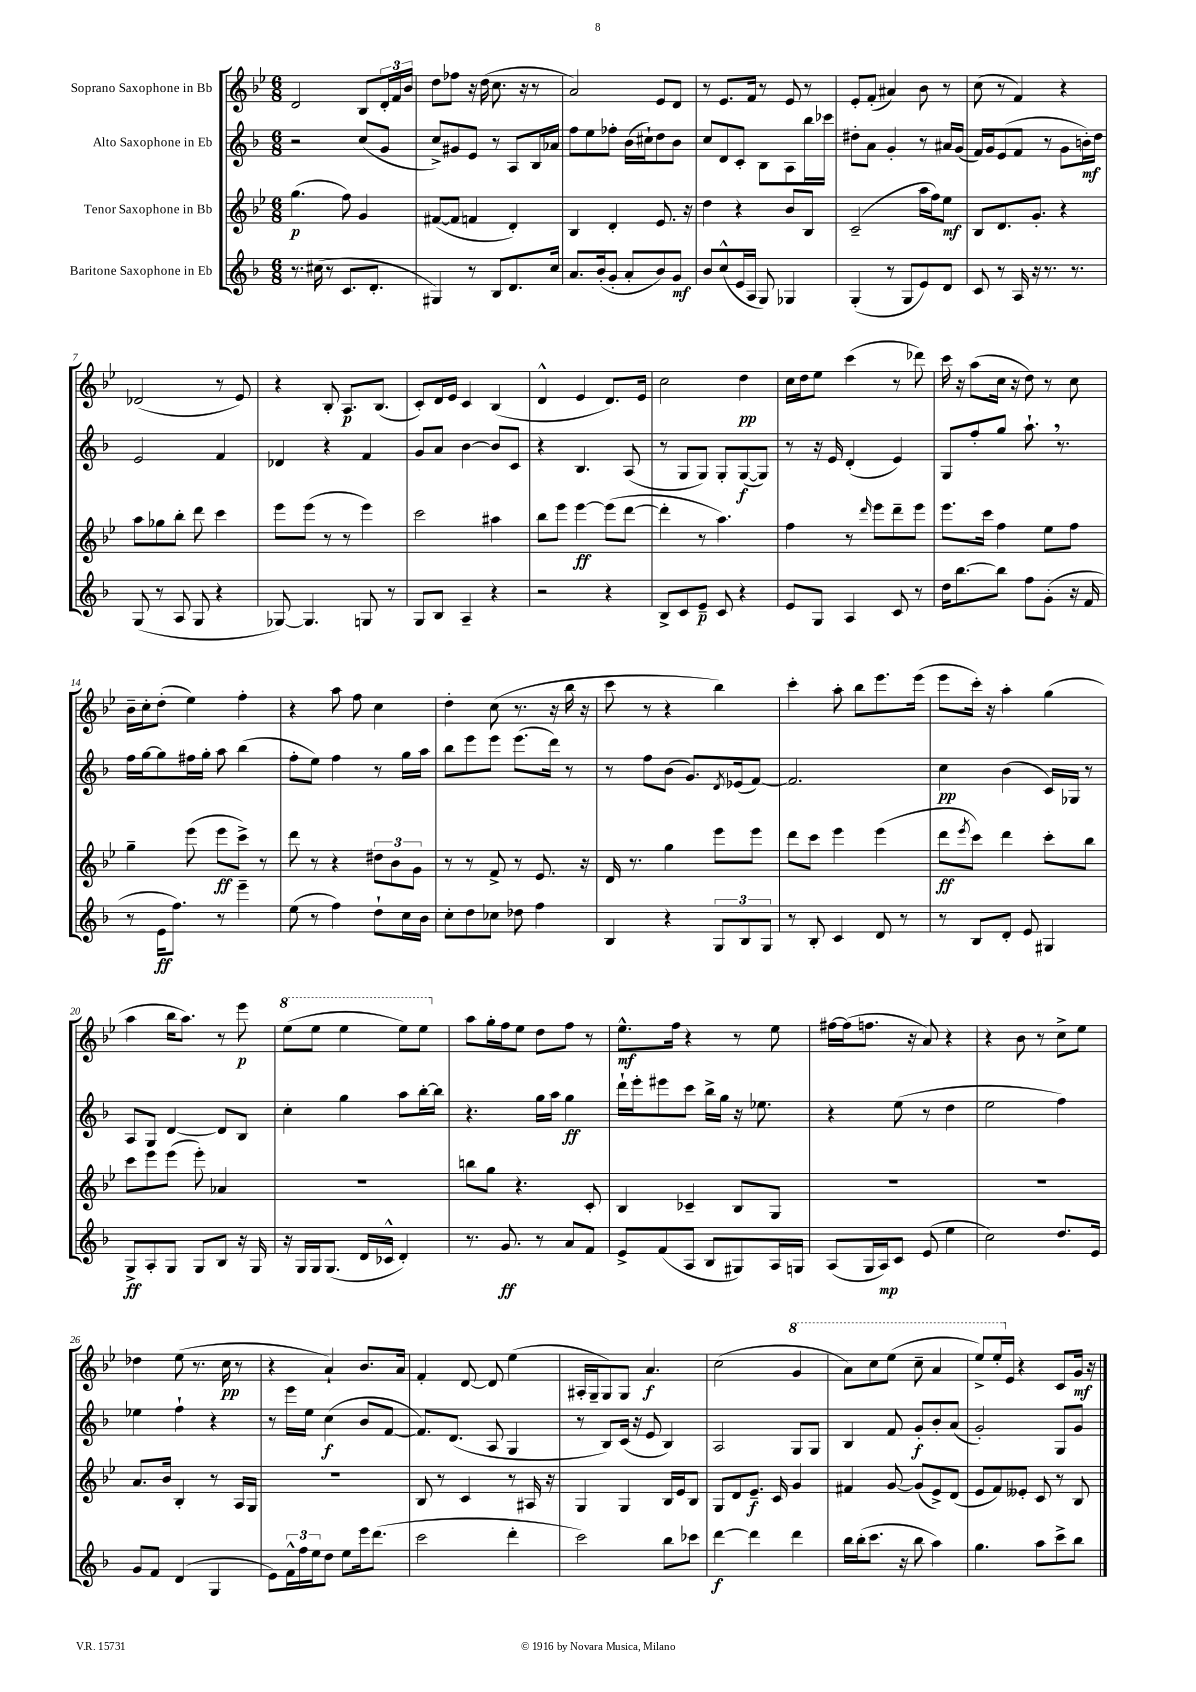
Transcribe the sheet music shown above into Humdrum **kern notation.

**kern	**dynam	**kern	**dynam	**kern	**dynam	**kern	**dynam
*part4	*part4	*part3	*part3	*part2	*part2	*part1	*part1
*staff4	*staff4	*staff3	*staff3	*staff2	*staff2	*staff1	*staff1
*I"Baritone Saxophone in Eb	*	*I"Tenor Saxophone in Bb	*	*I"Alto Saxophone in Eb	*	*I"Soprano Saxophone in Bb	*
*clefG2	*	*clefG2	*	*clefG2	*	*clefG2	*
*k[b-]	*	*k[b-e-]	*	*k[b-]	*	*k[b-e-]	*
*M6/8	*	*M6/8	*	*M6/8	*	*M6/8	*
=1	=1	=1	=1	=1	=1	=1	=1
8.r	.	(4.gg\	p	2r	.	2d/	.
(16cc#X\	.	.	.	.	.	.	.
8r	.	.	.	.	.	.	.
8.c/L	.	8ff\)	.	.	.	.	.
.	.	4g/	.	(8cc/L	.	8B-/L	.
8.d'/J	.	.	.	.	.	.	.
.	.	.	.	8g/J	.	24d'/L	.
.	.	.	.	.	.	24f/	.
.	.	.	.	.	.	24b-/JJ	.
=2	=2	=2	=2	=2	=2	=2	=2
4G#X/)	.	([8f#X/L	.	8cc^/L)	.	8dd\L	.
.	.	8f#/J]	.	8g#X/	.	8ff-X\J	.
8r	.	4fn/	.	8e/J	.	16r	.
.	.	.	.	.	.	(16dd\	.
8B-/L	.	.	.	8r	.	8.cc\	.
8.d/	.	4d'/)	.	8A/L	.	.	.
.	.	.	.	.	.	16r	.
.	.	.	.	16B-/L	.	8r	.
16cc/Jk	.	.	.	16a-X/JJ	.	.	.
=3	=3	=3	=3	=3	=3	=3	=3
8.a/L	.	4B-/	.	8ff\L	.	2a/)	.
.	.	.	.	8ee\	.	.	.
(16b-'/k	.	.	.	.	.	.	.
8g'/J	.	4d'/	.	8ff-X'\J	.	.	.
8a'/L	.	.	.	(16b-\LL	.	.	.
.	.	.	.	16cc#X`\J)	.	.	.
8b-/)	.	8.e-/	.	8dd\	.	8e-/L	.
8g/J	mf	.	.	8b-\J	.	8d/J	.
.	.	16r	.	.	.	.	.
=4	=4	=4	=4	=4	=4	=4	=4
8b-/L	.	4dd\	.	8cc/L	.	8r	.
(8cc^^/	.	.	.	8d/	.	8.e-/L	.
16e/L	.	4r	.	8c'/J	.	.	.
16A/JJ	.	.	.	.	.	16f/Jk	.
8G/)	.	.	.	8B-\L	.	8r	.
4G-X/	.	8b-/L	.	8A\	.	8e-/	.
.	.	8B-/J	.	16bb-\L	.	8r	.
.	.	.	.	16ccc-X\JJ	.	.	.
=5	=5	=5	=5	=5	=5	=5	=5
(4G'/	.	(2c~/	.	8dd#X'\L	.	8e-'/L	.
.	.	.	.	8a\J	.	(8f'/J	.
8r	.	.	.	4g'/	.	4a#X/)	.
8G/L	.	.	.	.	.	.	.
8e/)	.	16aa\LL	.	8r	.	8b-\	.
.	.	16ff\J)	.	.	.	.	.
8d/J	.	8ee-\J	mf	16a#X/LL	.	8r	.
.	.	.	.	(16g/JJ	.	.	.
=6	=6	=6	=6	=6	=6	=6	=6
8c/	.	8B-/L	.	16f/LL)	.	(8cc\	.
.	.	.	.	16g/J	.	.	.
8r	.	8.d/	.	(8e/	.	8r	.
16A/	.	.	.	8f/J	.	4f/)	.
16r	.	8.g'/J	.	.	.	.	.
8.r	.	.	.	8r	.	.	.
.	.	4r	.	8g\L	.	4r	.
8.r	.	.	.	.	.	.	.
.	.	.	.	16bn'\L)	mf	.	.
.	.	.	.	16dd\JJ	.	.	.
!!LO:LB:g=z
=7	=7	=7	=7	=7	=7	=7	=7
(8G/	.	8aa\L	.	2e/	.	(2d-X/	.
8r	.	8gg-X\	.	.	.	.	.
8A/	.	8bb-'\J	.	.	.	.	.
8G/	.	8ddd\	.	.	.	.	.
4r	.	4ccc\	.	4f/	.	8r	.
.	.	.	.	.	.	8e-/)	.
=8	=8	=8	=8	=8	=8	=8	=8
[8G-X/)	.	8eee-\L	.	4d-X/	.	4r	.
4.G-/]	.	(8eee-\J	.	.	.	.	.
.	.	8r	.	4r	.	8B-'/	.
.	.	8r	.	.	.	8.A/L	p
8Gn/	.	4eee-\)	.	4f/	.	.	.
.	.	.	.	.	.	(8.B-/J	.
8r	.	.	.	.	.	.	.
=9	=9	=9	=9	=9	=9	=9	=9
8G/L	.	2ccc\	.	8g/L	.	8c'/L)	.
8B-/J	.	.	.	8a/J	.	16d/L	.
.	.	.	.	.	.	16e-/JJ	.
4A~/	.	.	.	[4b-\	.	4c/	.
4r	.	4aa#X\	.	8b-/L]	.	(4B-/	.
.	.	.	.	8c/J	.	.	.
=10	=10	=10	=10	=10	=10	=10	=10
2r	.	8bb-\L	.	4r	.	4d^^/	.
.	.	8eee-\J	.	.	.	.	.
.	.	[4eee-\	ff	4.B-/	.	4e-/	.
4r	.	(8eee-\L]	.	.	.	8.d/L)	.
.	.	[8ddd\J	.	(8A/	.	.	.
.	.	.	.	.	.	16e-/Jk	.
=11	=11	=11	=11	=11	=11	=11	=11
8B-^/L	.	4ddd'\]	.	8r	.	2cc\	.
8c/	.	.	.	8G/L	.	.	.
8e~/J	p	8r	.	8G/J)	.	.	.
8c/	.	4.aa\)	.	8G'/L	.	.	.
4r	.	.	.	([8G/	f	4dd\	pp
.	.	.	.	8G/J])	.	.	.
=12	=12	=12	=12	=12	=12	=12	=12
8e/L	.	4ff\	.	8r	.	16cc\LL	.
.	.	.	.	.	.	16dd\J	.
8G/J	.	.	.	16r	.	8ee-\J	.
.	.	.	.	16e/	.	.	.
4A/	.	8r	.	(4d'/	.	(4ccc\	.
.	.	16qqddd/	.	.	.	.	.
.	.	8eee-\L	.	.	.	.	.
8c/	.	8ddd~\	.	4e/)	.	8r	.
8r	.	8eee-\J	.	.	.	8ddd-X\)	.
=13	=13	=13	=13	=13	=13	=13	=13
16dd\KL	.	8.eee-\L	.	8G/L	.	16ccc\	.
[8.bb-\	.	.	.	.	.	16r	.
.	.	.	.	8ff'/	.	(8aa\L	.
.	.	16ccc\Jk	.	.	.	.	.
8bb-\J]	.	4ff\	.	8gg/J	.	16cc\Jk	.
.	.	.	.	.	.	16r	.
8ff\L	.	.	.	8.aa`,\	.	8dd\)	.
(8g'\J	.	8ee-\L	.	.	.	8r	.
.	.	.	.	8.r	.	.	.
16r	.	8ff\J	.	.	.	8cc\	.
16f/	.	.	.	.	.	.	.
!!LO:LB:g=z
=14	=14	=14	=14	=14	=14	=14	=14
8r	.	4gg~\	.	16ff\LL	.	16b-~\LL	.
.	.	.	.	[16gg\J	.	16cc'\J	.
16e\KL	ff	.	.	8gg\]	.	(8dd'\J	.
8.ff\J)	.	.	.	.	.	.	.
.	.	(8eee-\	.	16ff#X\L	.	4ee-\)	.
.	.	.	.	16gg'\JJ	.	.	.
8r	.	8eee-\L	ff	8aa\	.	.	.
4eee~\	.	8ccc^\J)	.	(4bb-\	.	4ff'\	.
.	.	8r	.	.	.	.	.
=15	=15	=15	=15	=15	=15	=15	=15
(8ee\	.	8ddd\	.	8ff'\L	.	4r	.
8r	.	8r	.	8ee\J)	.	.	.
4ff\)	.	4r	.	4ff\	.	8aa\	.
.	.	.	.	.	.	8ff\	.
8dd`\L	.	12dd#X\L	.	8r	.	4cc\	.
.	.	12b-\	.	.	.	.	.
16cc\L	.	.	.	16gg\LL	.	.	.
.	.	12g\J	.	.	.	.	.
16b-\JJ	.	.	.	16aa\JJ	.	.	.
=16	=16	=16	=16	=16	=16	=16	=16
8cc'\L	.	8r	.	8bb-\L	.	4dd'\	.
8dd\	.	8r	.	8eee\	.	.	.
8cc-X\J	.	8f^/	.	8eee\J	.	(8cc\	.
8dd-X\	.	8r	.	(8.eee\L	.	8.r	.
4ff\	.	8.e-/	.	.	.	.	.
.	.	.	.	16ddd\Jk)	.	16r	.
.	.	.	.	8r	.	16bb-\	.
.	.	16r	.	.	.	16r	.
=17	=17	=17	=17	=17	=17	=17	=17
4B-/	.	16d/	.	8r	.	8ccc\	.
.	.	8.r	.	.	.	.	.
.	.	.	.	8ff\L	.	8r	.
4r	.	4gg\	.	(8b-\J	.	4r	.
.	.	.	.	8.g/L)	.	.	.
12G/L	.	8eee-\L	.	.	.	4bb-\)	.
.	.	.	.	8qd/	.	.	.
.	.	.	.	(16e-X/k	.	.	.
12B-/	.	.	.	.	.	.	.
.	.	8eee-\J	.	[8f/J)	.	.	.
12G/J	.	.	.	.	.	.	.
=18	=18	=18	=18	=18	=18	=18	=18
8r	.	8ddd\L	.	2.f/]	.	4ccc'\	.
8B-'/	.	8ccc\J	.	.	.	.	.
4c/	.	4eee-\	.	.	.	8aa'\	.
.	.	.	.	.	.	8bb-\L	.
8d/	.	(4eee-\	.	.	.	8.eee-\	.
8r	.	.	.	.	.	.	.
.	.	.	.	.	.	(16eee-\Jk	.
=19	=19	=19	=19	=19	=19	=19	=19
8r	.	8ddd\L	ff	4cc\	pp	8eee-\L	.
.	.	8qeee-/	.	.	.	.	.
8B-/L	.	8ccc\J)	.	.	.	16ccc'\Jk)	.
.	.	.	.	.	.	16r	.
8d'/J	.	4ddd\	.	(4b-\	.	4aa'\	.
8e/	.	.	.	.	.	.	.
4G#X/	.	8ccc'\L	.	16c/LL)	.	(4gg\	.
.	.	.	.	16G-X/JJ	.	.	.
.	.	8bb-\J	.	8r	.	.	.
!!LO:LB:g=z
=20	=20	=20	=20	=20	=20	=20	=20
8G^/L	ff	8ccc\L	.	8A/L	.	4aa\	.
8A'/	.	8eee-\	.	8G/J	.	.	.
8G/J	.	(8eee-\J	.	[4d/	.	16bb-\KL	.
.	.	.	.	.	.	8.aa\J)	.
8G/L	.	8eee-'\)	.	.	.	.	.
8B-/J	.	4a-X/	.	8d/L]	.	8r	.
16r	.	.	.	8B-/J	.	8eee-\	p
16G/	.	.	.	.	.	.	.
=21	=21	=21	=21	=21	=21	=21	=21
*	*	*	*	*	*	*8va	*
16r	.	2.r	.	4cc'\	.	(8eee-\L	.
16G/LL	.	.	.	.	.	.	.
16G/J	.	.	.	.	.	8eee-\J	.
(8.G/J	.	.	.	.	.	.	.
.	.	.	.	4gg\	.	4eee-\	.
16d/LL	.	.	.	.	.	.	.
16c-X^^/JJ	.	.	.	.	.	.	.
4d'/)	.	.	.	8aa\L	.	8eee-\L)	.
.	.	.	.	[16bb-'\L	.	8eee-\J	.
.	.	.	.	16bb-\JJ]	.	.	.
=22	=22	=22	=22	=22	=22	=22	=22
*	*	*	*	*	*	*X8va	*
8.r	.	8bbn\L	.	4.r	.	8aa\L	.
.	.	8gg\J	.	.	.	16gg'\L	.
8.g/	ff	.	.	.	.	16ff\J	.
.	.	4.r	.	.	.	8ee-\J	.
8r	.	.	.	16gg\LL	.	8dd\L	.
.	.	.	.	16aa\JJ	.	.	.
8a/L	.	.	.	4gg\	ff	8ff\J	.
8f/J	.	8c'/	.	.	.	8r	.
=23	=23	=23	=23	=23	=23	=23	=23
8e^/L	.	4B-/	.	16ddd`\LL	.	8.ee-^^\L	mf
.	.	.	.	16eee'\J	.	.	.
(8f/	.	.	.	8eee#X\	.	.	.
.	.	.	.	.	.	16ff\Jk	.
8A/J	.	4c-X~/	.	8ccc\J	.	4r	.
8B-/L	.	.	.	16bb-^\LL	.	.	.
.	.	.	.	16gg\JJ	.	.	.
8G#X/)	.	8B-/L	.	16r	.	8r	.
.	.	.	.	8.ee-X\	.	.	.
16A/L	.	8G/J	.	.	.	8ee-\	.
16Gn/JJ	.	.	.	.	.	.	.
=24	=24	=24	=24	=24	=24	=24	=24
(8A/L	.	2.r	.	4r	.	[16ff#X\LL	.
.	.	.	.	.	.	(16ff#\J]	.
16G/L	.	.	.	.	.	8.ffn\J	.
16A/J)	mp	.	.	.	.	.	.
8c/J	.	.	.	(8ee\	.	.	.
.	.	.	.	.	.	16r	.
(8e/	.	.	.	8r	.	8a/)	.
4ee\	.	.	.	4dd\	.	4r	.
=25	=25	=25	=25	=25	=25	=25	=25
2cc\)	.	2.r	.	2ee\	.	4r	.
.	.	.	.	.	.	8b-\	.
.	.	.	.	.	.	8r	.
8.dd/L	.	.	.	4ff\)	.	8cc^\L	.
.	.	.	.	.	.	8ee-\J	.
16e/Jk	.	.	.	.	.	.	.
!!LO:LB:g=z
=26	=26	=26	=26	=26	=26	=26	=26
8g/L	.	8.a/L	.	4ee-X\	.	4dd-X\	.
8f/J	.	.	.	.	.	.	.
.	.	16b-/Jk	.	.	.	.	.
(4d/	.	4B-'/	.	4ff`\	.	(8ee-\	.
.	.	.	.	.	.	8.r	.
4G/	.	8r	.	4r	.	.	.
.	.	.	.	.	.	16cc\	pp
.	.	16A/LL	.	.	.	8r	.
.	.	16G/JJ	.	.	.	.	.
=27	=27	=27	=27	=27	=27	=27	=27
8e\L)	.	2.r	.	8r	.	4r	.
24f^^\L	.	.	.	16eee\LL	.	.	.
24ff\	.	.	.	.	.	.	.
.	.	.	.	16ee\JJ	.	.	.
24ee\J	.	.	.	.	.	.	.
8dd\J	.	.	.	(4cc\	f	4a`/)	.
8ee\L	.	.	.	.	.	.	.
16eee\k	.	.	.	8b-/L	.	8.b-/L	.
(8.ddd\J	.	.	.	.	.	.	.
.	.	.	.	[8f/J	.	.	.
.	.	.	.	.	.	16a/Jk	.
=28	=28	=28	=28	=28	=28	=28	=28
2ccc\	.	8B-/	.	8.f/L])	.	4f'/	.
.	.	8r	.	.	.	.	.
.	.	.	.	(8.d/J	.	.	.
.	.	4c/	.	.	.	[8d/	.
.	.	.	.	8A/	.	8d/]	.
4ddd'\	.	8r	.	4G/	.	(4ee-\	.
.	.	16A#X/	.	.	.	.	.
.	.	16r	.	.	.	.	.
=29	=29	=29	=29	=29	=29	=29	=29
2ccc\)	.	4G/	.	8r	.	16A#X'/LL	.
.	.	.	.	.	.	16G~/J	.
.	.	.	.	8B-/L)	.	8G/)	.
.	.	4G/	.	(16c/Jk	.	8G/J	.
.	.	.	.	16r	.	.	.
.	.	.	.	8e/	.	4.a/	f
8bb-\L	.	16B-/LL	.	4B-/)	.	.	.
.	.	16e-/J	.	.	.	.	.
8ccc-X\J	.	8B-/J	.	.	.	.	.
=30	=30	=30	=30	=30	=30	=30	=30
[4ddd\	f	8G/L	.	2A/	.	(2cc\	.
.	.	8d/	.	.	.	.	.
4ddd\]	.	8.e-~/J	f	.	.	.	.
.	.	16c/	.	.	.	.	.
*	*	*	*	*	*	*8va	*
4ddd\	.	4g/	.	8G/L	.	4gg/	.
.	.	.	.	8G/J	.	.	.
=31	=31	=31	=31	=31	=31	=31	=31
16bb-\LL	.	4f#X/	.	4B-/	.	8aa\L)	.
(16bb-'\J	.	.	.	.	.	.	.
8.ccc\J	.	.	.	.	.	8ccc\	.
.	.	[8g/	.	8f/	.	(8eee-\J	.
16r	.	.	.	.	.	.	.
8bb-\	.	(8g/L]	.	8g'/L	f	8ccc~\	.
4aa\)	.	8e-^/)	.	8b-'/	.	4aa/	.
.	.	(8d/J	.	(8a/J	.	.	.
=32	=32	=32	=32	=32	=32	=32	=32
4.gg\	.	8e-/L	.	2g'/)	.	8eee-^/L)	.
.	.	8f/)	.	.	.	16eee-'/L	.
*	*	*	*	*	*	*X8va	*
.	.	.	.	.	.	16e-/JJ	.
.	.	8e--X'/J	.	.	.	4r	.
8aa\L	.	8c/	.	.	.	.	.
8ccc^\	.	8r	.	8G/L	.	8c/L	.
8bb-\J	.	8B-/	.	8g/J	.	16g/Jk	mf
.	.	.	.	.	.	16r	.
==	==	==	==	==	==	==	==
*-	*-	*-	*-	*-	*-	*-	*-
